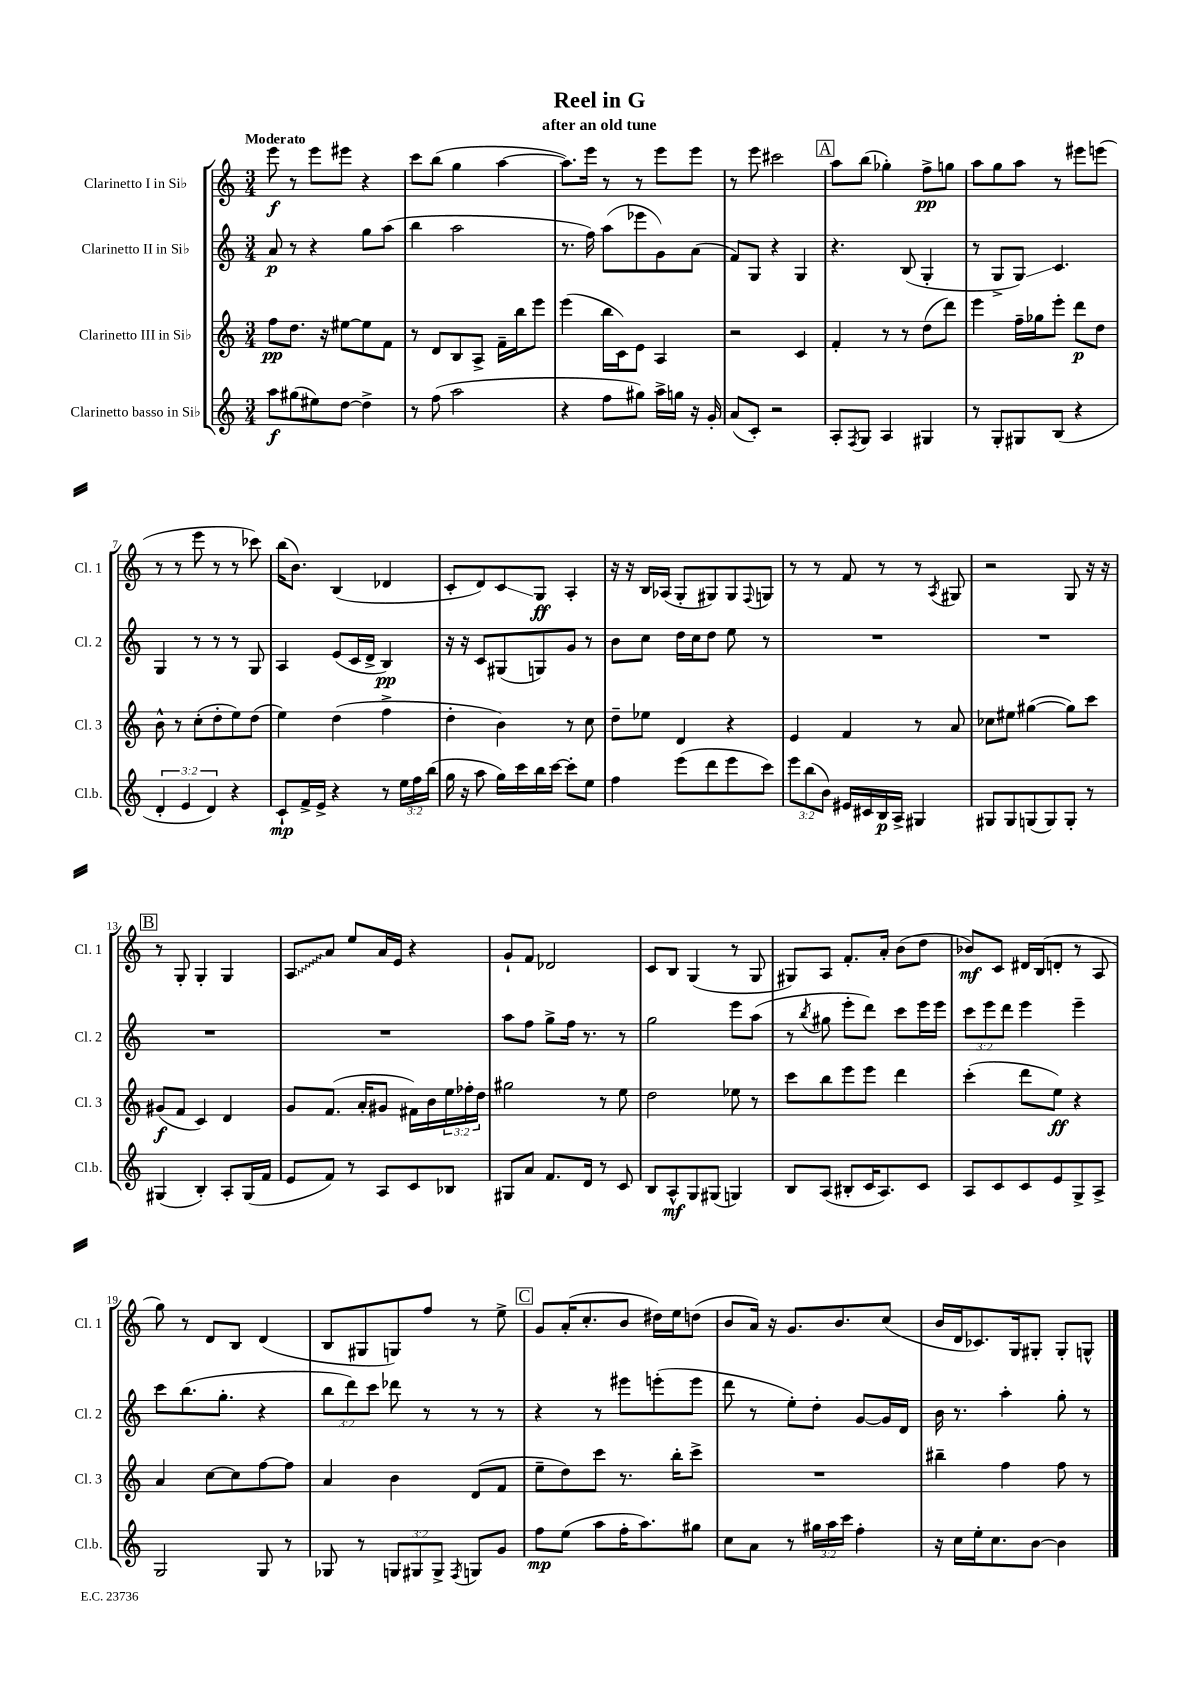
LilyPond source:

\header { title = "Reel in G" subtitle = "after an old tune" }
<<
\new StaffGroup <<
\new Staff = "s0" \with { instrumentName = "Clarinetto I in Sib" shortInstrumentName = "Cl. 1" } {
    \clef treble \key c \major \numericTimeSignature \time 3/4 \tempo "Moderato"
    e'''8\f r8 e'''8 eis'''8 r4 |
    c'''8 b''8( g''4 a''4~ |
    a''8.) e'''16 r8 r8 e'''8 e'''8 |
    r8 e'''8 cis'''2 |
    \mark \markup { \box "A" } a''8 b''8( ges''4-.) f''8->\pp g''8 |
    a''8 g''8 a''8 r8 eis'''8 e'''8( |
    r8 r8 e'''8 r8 r8 ces'''8) |
    b''16( b'8.) b4( des'4 |
    c'8-. d'8) c'8\glissando g8\ff a4-. |
    r16 r16 b16 aes16( g8-. gis8) gis8 \appoggiatura { f8 } g8 |
    r8 r8 f'8 r8 r8 \acciaccatura { a8 } gis8 |
    r2 g8 r16 r16 |
    \mark \markup { \box "B" } r8 g8-. g4-. g4 |
    \once \override Glissando.style = #'zigzag a8\glissando a'8 e''8 a'16 e'16 r4 |
    g'8-! f'8 des'2 |
    c'8 b8 g4( r8 g8 |
    gis8) a8 f'8.-. a'16-. b'8( d''8 |
    bes'8\mf) c'8 dis'16 b16( d'8-. r8 a8 |
    g''8) r8 d'8 b8 d'4( |
    b8 gis8 g8) f''8 r8 e''8-> |
    \mark \markup { \box "C" } g'8 a'16-.( c''8.-. b'8 dis''16) e''16 d''8( |
    b'8 a'16) r16 g'8. b'8. c''8( |
    b'16 d'16 ces'8.) g16 gis8-. gis8-. g8-^ \bar "|." |
}
\new Staff = "s1" \with { instrumentName = "Clarinetto II in Sib" shortInstrumentName = "Cl. 2" } {
    \clef treble \key c \major \numericTimeSignature \time 3/4 \override Staff.TupletNumber.text = #tuplet-number::calc-fraction-text
    a'8\p r8 r4 g''8 a''8( |
    b''4 a''2 |
    r8. f''16) a''8( ees'''8 g'8) a'8( |
    f'8) g8 r4 g4 |
    \mark \markup { \box "A" } r4. b8( g4-. |
    r8 g8-> g8\glissando) c'4. |
    g4 r8 r8 r8 g8 |
    a4 e'8( c'16 d'16-> b4\pp) |
    r16 r16 c'8 gis8( g8) g'8 r8 |
    b'8 c''8 d''16 c''16 d''8 e''8 r8 |
    R2. |
    R2. |
    \mark \markup { \box "B" } R2. |
    R2. |
    a''8 f''8 g''8-> f''16 r8. r8 |
    g''2 e'''8 a''8( |
    r8 \acciaccatura { b''8 } gis''8 e'''8-. d'''8) c'''8 e'''16 e'''16 |
    \tuplet 3/2 { c'''8 e'''8 d'''8 } e'''4 e'''4-- |
    c'''8 b''8.( g''8.-. r4 |
    \tuplet 3/2 { b''8 d'''8) c'''8 } des'''8 r8 r8 r8 |
    \mark \markup { \box "C" } r4 r8 eis'''8 e'''8-.( e'''8 |
    d'''8 r8 e''8-.) d''8-. g'8~ g'16 d'16 |
    b'16 r8. a''4-. g''8-. r8 \bar "|." |
}
\new Staff = "s2" \with { instrumentName = "Clarinetto III in Sib" shortInstrumentName = "Cl. 3" } {
    \clef treble \key c \major \numericTimeSignature \time 3/4 \override Staff.TupletNumber.text = #tuplet-number::calc-fraction-text
    f''8\pp d''8. r16 eis''8~ eis''8 f'8 |
    r8 d'8 b8 a8-> f'16-- b''16 e'''8 |
    e'''4( b''16 c'16) e'8 a4 |
    r2 c'4 |
    \mark \markup { \box "A" } f'4-. r8 r8 d''8( d'''8) |
    e'''4 f''16-- ges''16 e'''8-. d'''8\p d''8 |
    b'8-^ r8 c''8-.( d''8-. e''8) d''8( |
    e''4) d''4( f''4-> |
    d''4-. b'4) r8 c''8 |
    d''8-- ees''8 d'4 r4 |
    e'4 f'4 r8 a'8 |
    ces''8 eis''8 gis''4~( gis''8) c'''8 |
    \mark \markup { \box "B" } gis'8\f( f'8 c'4) d'4 |
    g'8 f'8.( a'16-. gis'8 fis'16) b'16 \tuplet 3/2 { e''16 fes''16-. d''16 } |
    gis''2 r8 e''8 |
    d''2 ees''8 r8 |
    c'''8 b''8 e'''8 e'''8 d'''4 |
    c'''4-.( d'''8 e''8\ff) r4 |
    a'4 c''8~ c''8 f''8~ f''8 |
    a'4 b'4 d'8( f'8 |
    \mark \markup { \box "C" } e''8-- d''8) c'''8 r8. b''16-. c'''8-> |
    R2. |
    bis''4-- f''4 f''8 r8 \bar "|." |
}
\new Staff = "s3" \with { instrumentName = "Clarinetto basso in Sib" shortInstrumentName = "Cl.b." } {
    \clef treble \key c \major \numericTimeSignature \time 3/4 \override Staff.TupletNumber.text = #tuplet-number::calc-fraction-text
    a''8\f gis''8( eis''8) d''8~ d''4-> |
    r8 f''8( a''2 |
    r4 f''8 gis''8) a''16-> g''16 r16 g'16-. |
    a'8( c'8-.) r2 |
    \mark \markup { \box "A" } a8-. \acciaccatura { f8 } g8 a4 gis4 |
    r8 g8-. gis8 b8( r4 |
    \tuplet 3/2 { d'4-. e'4 d'4) } r4 |
    c'8-!\mp f'16-> e'16-> r4 r8 \tuplet 3/2 { e''16 f''16 b''16( } |
    g''16 r16 a''8 g''16) c'''16 b''16 c'''16~ c'''8-. e''8 |
    f''4 e'''8( d'''8 e'''8 c'''8) |
    \tuplet 3/2 { e'''8 b''8( b'8) } eis'16 cis'16 b16\p a16-> gis4 |
    gis8 gis8 g8( g8) g8-. r8 |
    \mark \markup { \box "B" } gis4( b4-.) a8-. gis16( f'16 |
    e'8 f'8) r8 a8 c'8 bes8 |
    gis8 a'8 f'8. d'16 r8 c'8 |
    b8 a8-^\mf g8 gis8( g4) |
    b8 a8( bis8-. c'16 a8.) c'8 |
    a8 c'8 c'8 e'8 g8-> a8-> |
    g2 g8 r8 |
    ges8 r8 \tuplet 3/2 { g8 gis8 gis8-> } \acciaccatura { f8 } g8 g'8 |
    \mark \markup { \box "C" } f''8\mp e''8( a''8 f''16-. a''8.) gis''8 |
    c''8 a'8 r8 \tuplet 3/2 { gis''16 a''16 c'''16 } f''4-. |
    r16 c''16 e''16-. c''8. b'8~ b'4 \bar "|." |
}
>>
>>
